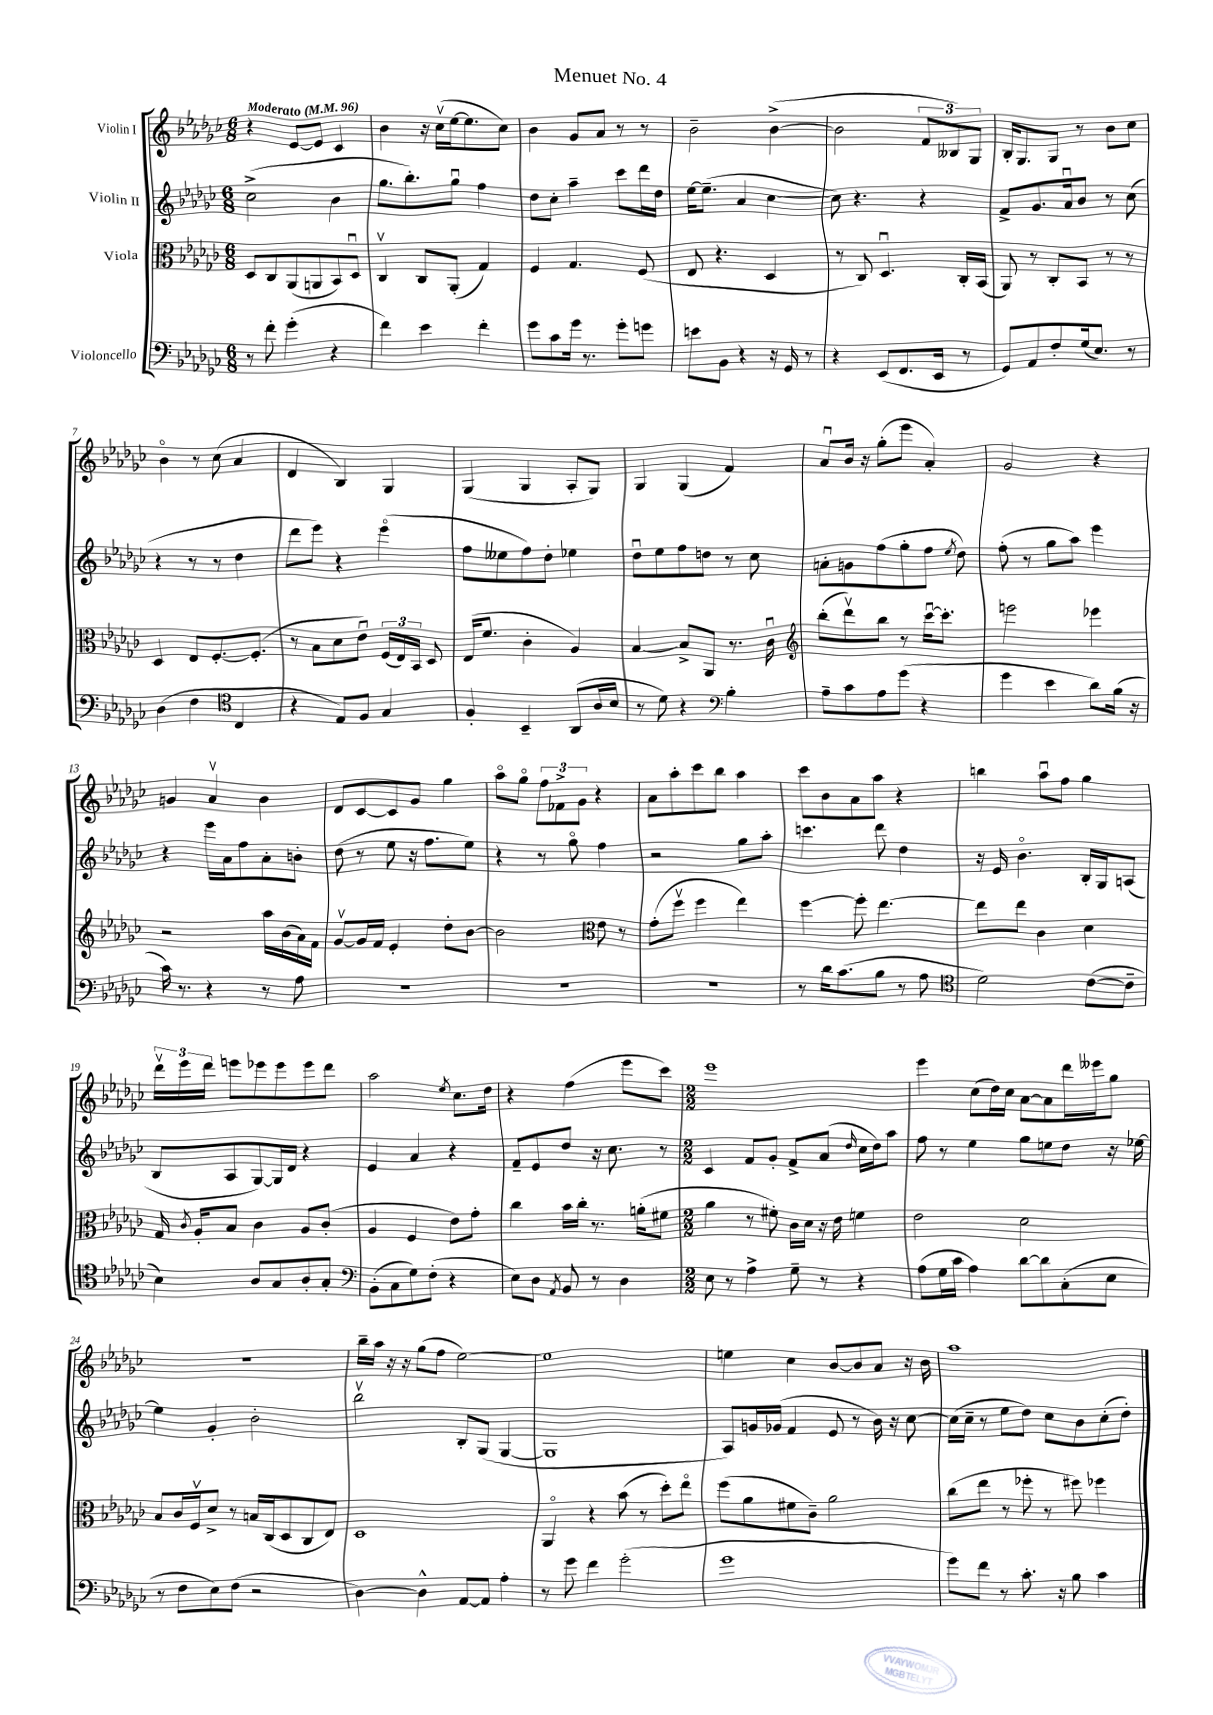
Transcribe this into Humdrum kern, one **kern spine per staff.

**kern	**kern	**kern	**kern
*part4	*part3	*part2	*part1
*staff4	*staff3	*staff2	*staff1
*I"Violoncello	*I"Viola	*I"Violin II	*I"Violin I
*clefF4	*clefC3	*clefG2	*clefG2
*k[b-e-a-d-g-c-]	*k[b-e-a-d-g-c-]	*k[b-e-a-d-g-c-]	*k[b-e-a-d-g-c-]
*M6/8	*M6/8	*M6/8	*M6/8
*MM96	*MM96	*MM96	*MM96
=1	=1	=1	=1
!	!	!	!LO:TX:a:B:t=Moderato
8r	8D-/L	(2cc-^\	4r
8f'\	8C-/	.	.
(4g-'\	(8AA-/	.	[8e-/L
.	8AAn/	.	8e-/J]
4r	8BB-/)	4b-\	4c-/
.	8D-u/J	.	.
=2	=2	=2	=2
4f\)	4C-v/	8.gg-\L	4b-\
.	.	8.bb-'\)	.
4e-\	8C-/L	.	16r
.	.	.	(16cc-v\LL
.	(8AA-'/J	8gg-u\J	[16ee-\J
.	.	.	8.ee-\]
4f'\	4G-/)	4ff\	.
.	.	.	8cc-\J)
=3	=3	=3	=3
8g-\L	4F/	8dd-\L	4b-\
8c-\	.	8cc-'\J	.
16g-\Jk	4.G-/	4aa-~\	8g-/L
8.r	.	.	.
.	.	.	8a-/J
8g-'\L	.	8ccc-\L	8r
8gn\J	(8F/	16ddd-\L	8r
.	.	16dd-\JJ	.
=4	=4	=4	=4
8en\L	8E-/	[16ee-\KL	2b-~\
.	.	(8.ee-~\J]	.
8BB-\J	4.r	.	.
4r	.	4a-/	.
16r	4D-/	[4cc-\	([4b-^\
16GG-/	.	.	.
8r	.	.	.
=5	=5	=5	=5
4r	8r	8cc-\])	2b-\]
.	8C-/)	4.r	.
(8EE-/L	4.D-u/	.	.
8.FF/	.	.	.
.	.	4r	12f/L
16EE-/Jk	.	.	.
.	.	.	12B--X/)
8r	16C-'/LL	.	.
.	.	.	12G-/J
.	(16BB-/JJ	.	.
=6	=6	=6	=6
8GG-/L)	8AA-/)	8f^/L	16B-'/KL
.	.	.	8.G-/
8AA-/	8r	8.g-/	.
8F'/	8C-'/L	.	8G-/J
.	.	16a-u/k	.
(16G-/k	8BB-/J	8b-/J	8r
8.E-/J)	.	.	.
.	8r	8r	8b-\L
8r	8r	(8cc-\	8cc-\J
!!LO:LB:g=z
=7	=7	=7	=7
(4D-\	4D-/	4r	4b-\
4F\	8E-/L	8r	8r
.	[8.F'/	8r	(8cc-\
*clefC4	*	*	*
4C-/	.	4dd-\	4a-/
.	(8.F'/J]	.	.
=8	=8	=8	=8
4r	8r	8ddd-\L	4d-/
.	8B-\L	8eee-\J)	.
8E-/L)	8d-\	4r	4B-/)
8F/J	8e-u\J)	.	.
4G-/	(24F/LL	(4eee-\	4G-/
.	24E-/)	.	.
.	24BB-/JJ	.	.
.	8D-/	.	.
=9	=9	=9	=9
4F'/	(16E-/KL	8ff\L	(4G-/
.	8.f/J	.	.
.	.	8ee--X\	.
4BB-~/	4c-'\	8ff\)	4G-/
.	.	8dd-'\J	.
(8AA-/L	4A-/)	4ee-X\	8A-'/L
16A-/L	.	.	8G-/J)
16B-/JJ	.	.	.
=10	=10	=10	=10
8r	[4B-/	8dd-u\L	4G-/
8d-\)	.	8ee-\	.
4r	8B-^/L]	8ff\	(4G-/
.	8AA-/J	8ddn\J	.
*clefF4	*	*	*
4B-'\	8.r	8r	4f/)
.	.	8cc-\	.
.	16c-u\	.	.
=11	=11	=11	=11
*	*clefG2	*	*
8A-~\L	(8bb-'\L	8an'\L	8a-u/L
8c-\	8ddd-v\)	8gn\	16b-/Jk
.	.	.	16r
8A-\	8bb-\J	(8ff\	(8gg-'\L
(8g-\J	8r	8gg-'\	8eee-\J
4r	[16ccc-u\KL	8ff\J	4a-'/)
.	8.ccc-'\J]	.	.
.	.	8qee-/	.
.	.	8dd-\)	.
=12	=12	=12	=12
4g-\	2eeen\	(8ff'\	2g-/
.	.	8r	.
4e-\	.	8gg-\L	.
.	.	8aa-\J)	.
8d-\L)	4eee-X\	4eee-\	4r
(16B-\Jk	.	.	.
16r	.	.	.
!!LO:LB:g=z
=13	=13	=13	=13
16c-\)	2r	4r	4gn/
8.r	.	.	.
4r	.	16eee-\LL	4a-v/
.	.	16a-\J	.
.	.	8ff\	.
8r	16aa-\LL	8a-'\	4b-\
.	(16b-\	.	.
8A-\	16a-\)	8bn'\J	.
.	16f\JJ	.	.
=14	=14	=14	=14
2.r	[8g-v/L	(8dd-\	8d-/L
.	16g-/L]	8r	[8c-/
.	16f/JJ	.	.
.	4e-'/	8ee-\	8c-/]
.	.	16r	8g-/J
.	.	8.ff\L	.
.	8dd-'\L	.	4gg-\
.	[8b-\J	8ee-\J)	.
=15	=15	=15	=15
2.r	2b-\]	4r	8aa-\L
.	.	.	8gg-\J
.	.	8r	12ff\L
.	.	.	12f-X^\
.	.	8gg-\	.
.	.	.	12g-\J
*	*clefC3	*	*
.	8e-\	4ff\	4r
.	8r	.	.
=16	=16	=16	=16
2.r	(8g-'\L	2r	8a-\L
.	8ffv\J	.	8aa-'\
.	4ff\	.	8ccc-\
.	.	.	8bb-\J
.	4ee-\)	8gg-\L	4aa-\
.	.	8aa-'\J	.
=17	=17	=17	=17
8r	[4ff\	4.cccn\	8ccc-\L
16d-\KL	.	.	8b-\
(8.c-\	.	.	.
.	8ff'\]	.	8a-\
8B-\J	[4.ee-\	8ddd-\	8aa-\J
8r	.	4dd-\	4r
8A-\	.	.	.
=18	=18	=18	=18
*clefC4	*	*	*
2d-\)	8ee-\L]	16r	4bbn\
.	.	16e-/	.
.	8ee-\J	4.b-\	.
.	4c-\	.	8aa-u\L
.	.	.	8ff\J
([8c-\L	4d-\	16B-'/LL	4gg-\
.	.	16G-/J	.
8c-~\J]	.	(8An/J	.
!!LO:LB:g=z
=19	=19	=19	=19
4B-\)	16G-/	8B-/L	24ddd-v\LL
.	.	.	24eee-\
.	8qc-/	.	.
.	16A-'/KL	.	.
.	.	.	24ddd-\JJ
.	8B-/J	8A-/	8eeen\L
8A-/L	4c-\	[8G-/)	8eee-X\
8G-/	.	16G-/L]	8eee-\
.	.	16d-/JJ	.
8A-'/	8A-/L	4r	8eee-\
8G-'/J	(8c-'/J	.	8ddd-\J
=20	=20	=20	=20
*clefF4	*	*	*
(8BB-'\L	4A-/	4e-/	2aa-\
8C-\	.	.	.
8G-\)	4F/	4a-/	.
(8F'\J	.	.	.
.	.	.	8qee-/
4r	8e-\L)	4r	8.cc-\L
.	8g-'\J	.	.
.	.	.	16dd-\Jk
=21	=21	=21	=21
8E-\L)	4cc-\	8f~/L	4r
8D-\J	.	8e-/	.
8qAA-/	.	.	.
8BB-/	16b-\LL	8dd-/J	(4ff\
.	16cc-'\JJ	.	.
8r	8.r	16r	.
.	.	8.cc-\	.
4D-\	.	.	8eee-\L
.	(16an'\KL	.	.
.	8f#X\J	8r	8ccc-\J)
=22	=22	=22	=22
*M2/2	*M2/2	*M2/2	*M2/2
8E-\	4a-\	4c-/	1eee-
8r	.	.	.
4A-^\	8r	8f/L	.
.	8f#X'\)	8g-'/J	.
8G-~\	16c-\LL	8f^/L	.
.	16d-\JJ	.	.
8r	16r	(8a-/J	.
.	16e-\	.	.
.	.	16qqdd-/	.
4r	4fn\	16cc-\LL	.
.	.	16dd-\J)	.
.	.	8aa-\J	.
=23	=23	=23	=23
(8A-\L	2e-\	8ff\	4eee-\
16G-\L	.	8r	.
16c-\JJ	.	.	.
4A-\)	.	4ee-\	(8cc-\L
.	.	.	16dd-\L)
.	.	.	16cc-\JJ
[8d-\L	2d-\	8gg-\L	[8a-\L
8d-\]	.	8een\	8a-\]
(8C-'\	.	8dd-\J	16ddd-\L
.	.	.	16eee--X\J
8E-\J	.	16r	8gg-\J
.	.	[16ee-X\	.
!!LO:LB:g=z
=24	=24	=24	=24
8r	8B-/L	4ee-\]	1r
8F\L	16c-/L	.	.
.	16Fv/J	.	.
8E-\)	8d-^/J	4g-'/	.
(8F\J	8r	.	.
2r	16Bn/LL	2b-'\	.
.	(16C-/J	.	.
.	8D-/	.	.
.	8C-/	.	.
.	8E-/J)	.	.
=25	=25	=25	=25
[4D-\)	1D-	2bb-v\	16bb-~\LL
.	.	.	16aa-\JJ
.	.	.	16r
.	.	.	16r
4D-^^\]	.	.	(8gg-\L
.	.	.	8ff\J
[8AA-/L	.	8B-'/L	[2ee-\)
8AA-/J]	.	(8G-/J	.
4A-'\	.	[4G-/	.
=26	=26	=26	=26
8r	4AA-/	1G-]	1ee-]
8g-\	.	.	.
4f\	4r	.	.
(2g-'\	(8b-\	.	.
.	8r	.	.
.	8dd-'\L)	.	.
.	8ee-\J	.	.
=27	=27	=27	=27
1g-	(8ff\L	8A-/L)	4een\
.	8a-\	16gn/L	.
.	.	(16g-X/JJ	.
.	8f#X\	4f/	4cc-\
.	8c-~\J)	.	.
.	2a-\	8e-/	[8b-/L
.	.	8r	8b-/]
.	.	16b-\)	8a-/J
.	.	16r	.
.	.	[8cc-\	16r
.	.	.	16b-\
=28	=28	=28	=28
8g-\L)	(8cc-\L	(16cc-\LL]	1aa-
.	.	16cc-~\JJ	.
8f\J	8ee-\J	8r	.
8r	8r	8ee-\L	.
8.c-'\	8ff-X'\	8dd-\J)	.
.	8r	8cc-\L	.
16r	.	.	.
8B-\	8ff#X\)	8b-\	.
4c-\	4ff-X\	(8cc-'\	.
.	.	8dd-'\J)	.
==	==	==	==
*-	*-	*-	*-
